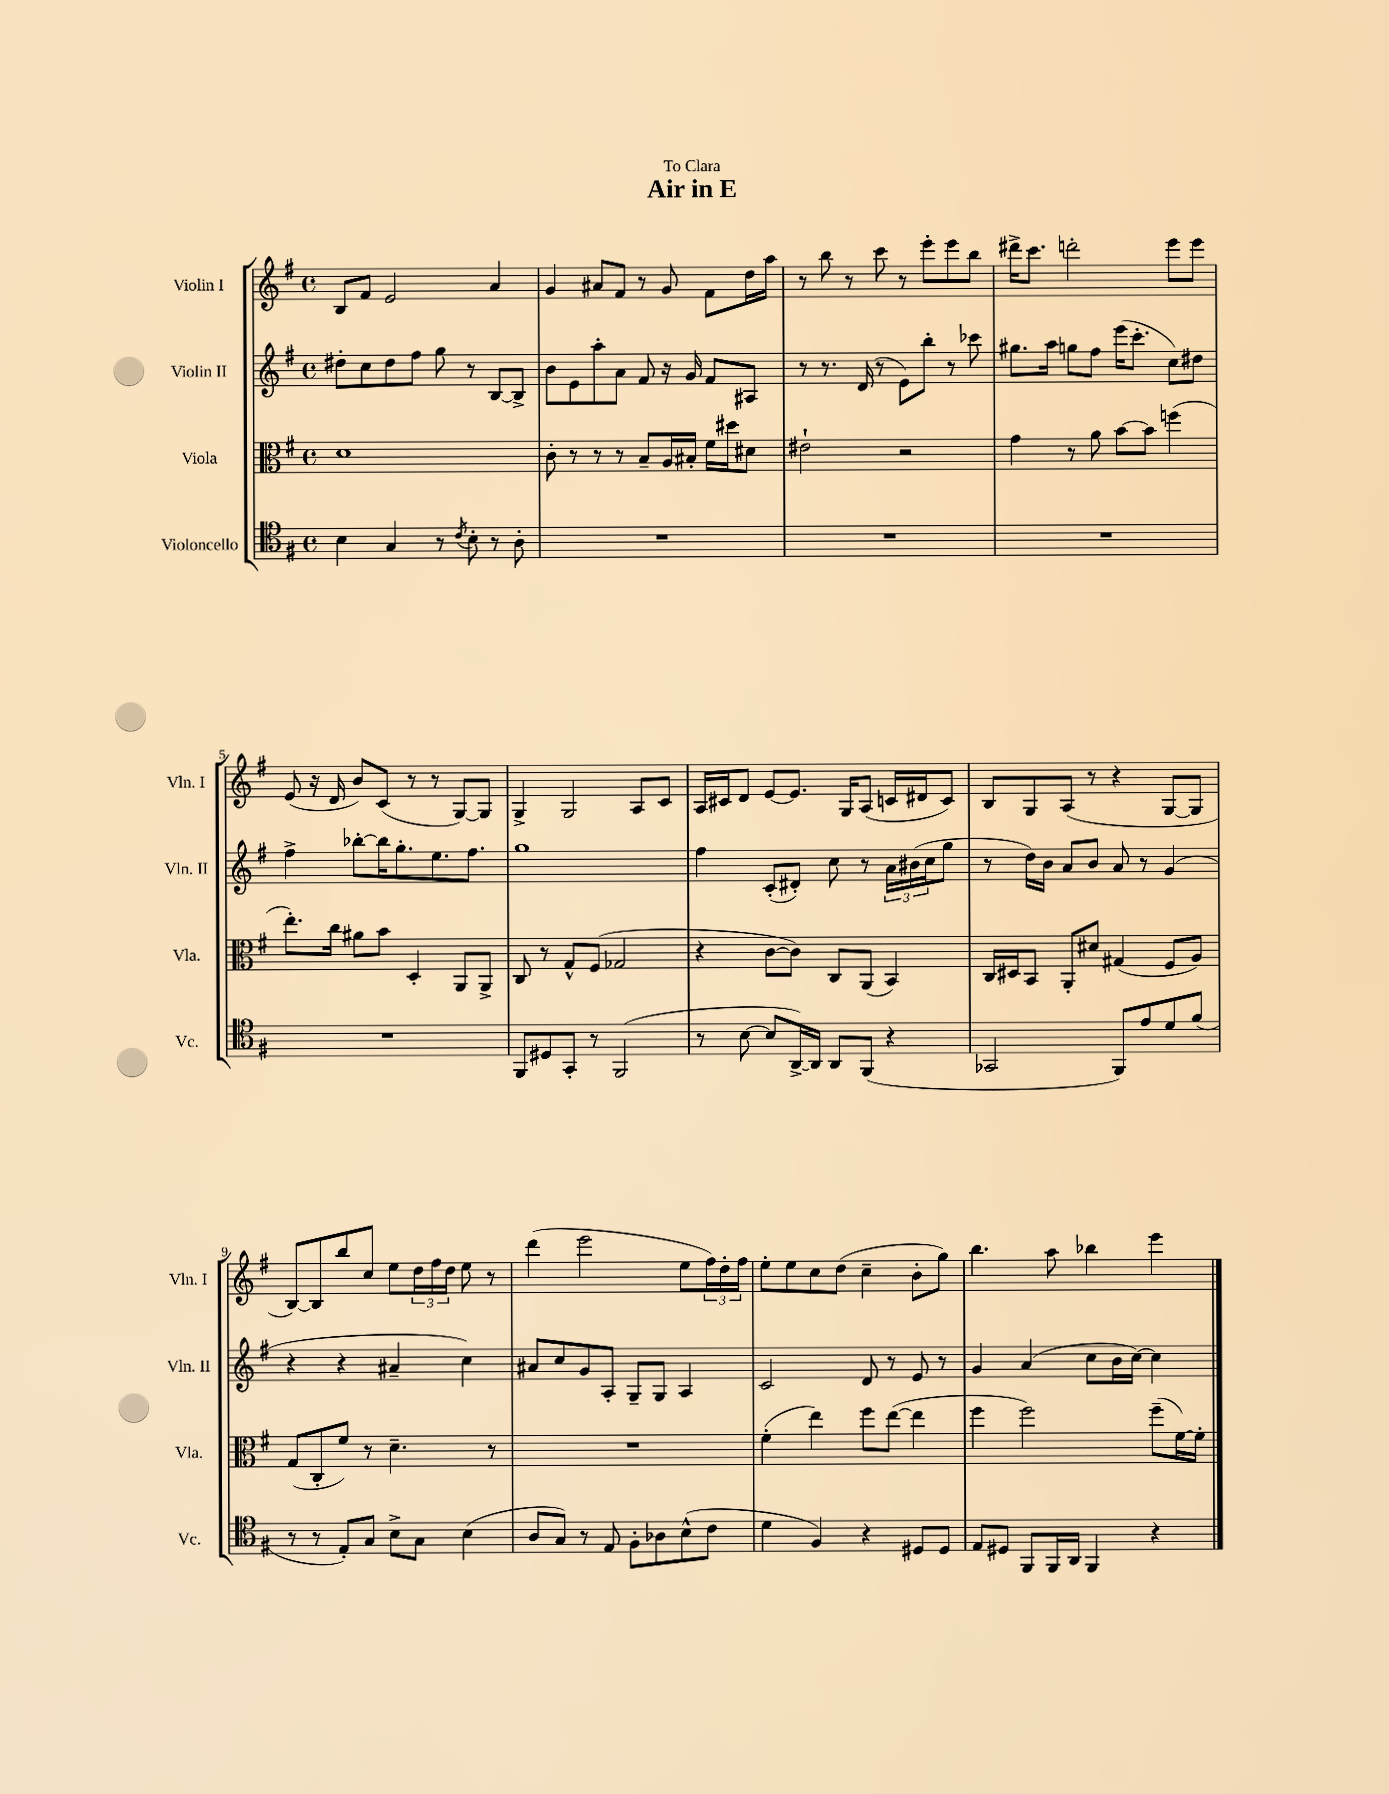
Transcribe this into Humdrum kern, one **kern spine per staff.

**kern	**kern	**kern	**kern
*staff4	*staff3	*staff2	*staff1
*clefC4	*clefC3	*clefG2	*clefG2
*k[f#]	*k[f#]	*k[f#]	*k[f#]
*M4/4	*M4/4	*M4/4	*M4/4
*met(c)	*met(c)	*met(c)	*met(c)
4B\	1d	8dd#'\L	8B/L
.	.	8cc\	8f#/J
4G/	.	8dd#\	2e/
.	.	8ff#\J	.
8r	.	8gg\	.
8qc/	.	.	.
8B'\	.	8r	.
8r	.	[8B/L	4a/
8A'\	.	8B^/]J	.
=	=	=	=
1r	8c'\	8b\L	4g/
.	8r	8e\	.
.	8r	8aa'\	8a#/L
.	8r	8a\J	8f#/J
.	8B~/L	8f#/	8r
.	16A/L	16r	8g/
.	16B#'/JJ	16g/	.
.	16f#\LL	8f#/L	8f#\L
.	16dd#\J	.	.
.	8d#\J	8A#/J	16dd\L
.	.	.	16aa\JJ
=	=	=	=
1r	2e#`\	8r	8r
.	.	8.r	8bb\
.	.	.	8r
.	.	(16d/	.
.	.	8r	8ccc\
.	2r	8e\L)	8r
.	.	8bb'\J	8eee'\L
.	.	8r	8eee\
.	.	8ccc-\	8bb\J
=	=	=	=
1r	4g\	8.gg#\L	16ddd#^\LK
.	.	.	8.ccc\J
.	.	16aa\Jk	.
.	8r	8gg\L	2ddd'\
.	8a\	8ff#\J	.
.	[8b\L	(16eee\LK	.
.	.	8.ccc'\J	.
.	8b\]J	.	.
.	(4ff\	8cc\L)	8eee\L
.	.	8dd#\J	8eee\J
=	=	=	=
1r	8.ee'\L)	4ff#^\	(8e/
.	.	.	16r
.	16cc\Jk	.	16d/
.	8a#\L	[8bb-'\L	8b/L)
.	8b\J	16bb-\]K	(8c/J
.	.	8.gg'\	.
.	4D'/	.	8r
.	.	8.ee\	8r
.	8AA/L	.	[8G/L)
.	.	8.ff#\J	.
.	8AA^/J	.	8G/]J
=	=	=	=
8FF#/L	8C/	1gg	4G^/
8D#/	8r	.	.
8GG'/J	8G^^/L	.	2G/
8r	(8F#/J	.	.
(2FF#/	2G-/	.	.
.	.	.	8A/L
.	.	.	8c/J
=	=	=	=
8r	4r	4ff#\	16A/LL
.	.	.	16c#/J
[8B\	.	.	8d/J
8B/]L	[8c\L	(8c'/L	[8e/L
[16AA^/L)	8c\]J)	8d#'/J)	8.e/]J
16AA/]JJ	.	.	.
8AA/L	8C/L	8cc\	.
.	.	.	16G/LK
(8FF#/J	(8AA/J	8r	(8A/J
4r	4BB/)	24a\LL	16c/LL
.	.	(24b#\	.
.	.	.	16d#/J
.	.	24cc\J	.
.	.	8gg\J	8c/J)
=	=	=	=
2GG-/	16C/LL	8r	8B/L
.	16D#/J	.	.
.	8BB/J	16dd\LL)	8G/
.	.	16b\JJ	.
.	8AA'/L	8a/L	(8A/J
.	8d#/J	8b/J	8r
8FF#/L)	(4G#/	8a/	4r
8e/	.	8r	.
8d/	8F#/L	(4g/	[8G/L
(8f#/J	8A/J)	.	8G/]J
=	=	=	=
8r	(8G/L	4r	[8B/L)
8r	8C'/	.	8B/]
8E'/L)	8f#/J)	4r	8bb/
8G/J	8r	.	8cc/J
8B^\L	4.d~\	4a#~/	8ee\L
8G\J	.	.	24dd\L
.	.	.	24ff#\
.	.	.	24dd\JJ
(4B\	.	4cc\)	8ee\
.	8r	.	8r
=	=	=	=
8A/L	1r	8a#/L	(4ddd\
8G/J)	.	8cc/	.
8r	.	8g/	2eee\
8E/	.	8A'/J	.
8F#'\L	.	8G~/L	.
8A-\	.	8G/J	.
(8B^^\	.	4A/	8ee\L
8c\J	.	.	24ff#\L)
.	.	.	24dd'\
.	.	.	24ff#\JJ
=	=	=	=
4d\	(4f#'\	2c/	8ee'\L
.	.	.	8ee\
4F#/)	4ee\)	.	8cc\
.	.	.	(8dd\J
4r	8ff#\L	8d/	4cc~\
.	([8ee\J	8r	.
8D#/L	4ee\]	8e/	8b'\L
8D#/J	.	8r	8gg\J)
=	=	=	=
8E/L	4ff#\	4g/	4.bb\
8D#/J	.	.	.
8FF#/L	2ff#\)	(4a/	.
16FF#/L	.	.	8aa\
16AA/JJ	.	.	.
4FF#/	.	8cc\L	4bb-\
.	.	16b\L	.
.	.	[16cc\JJ)	.
4r	(8ff#~\L	4cc\]	4eee\
.	[16f#\L)	.	.
.	16f#'\]JJ	.	.
==	==	==	==
*-	*-	*-	*-
